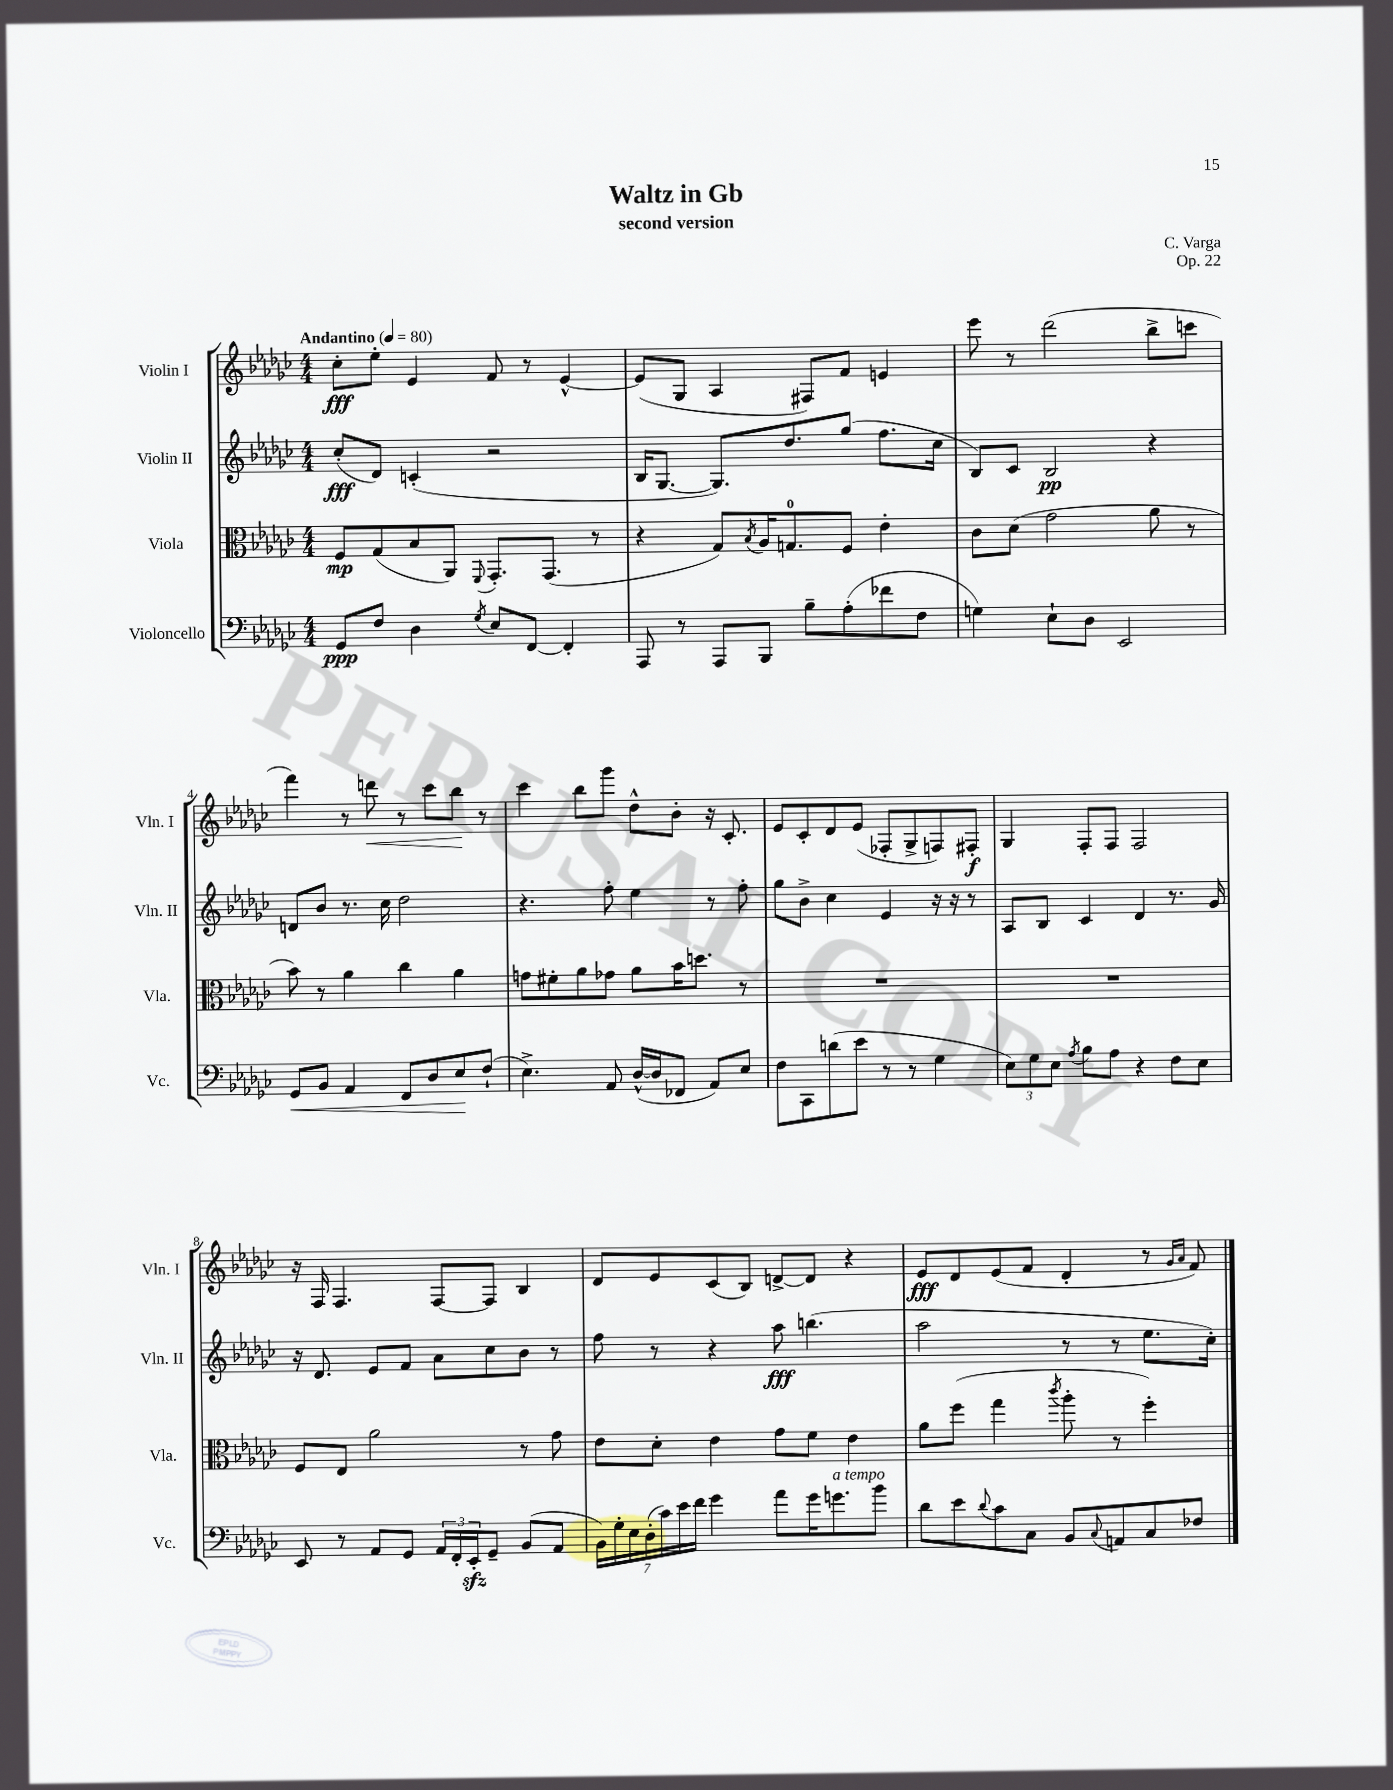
\header { title = "Waltz in Gb" composer = "C. Varga" subtitle = "second version" opus = "Op. 22" }
<<
\new StaffGroup <<
\new Staff = "s0" \with { instrumentName = "Violin I" shortInstrumentName = "Vln. I" } {
    \clef treble \key ges \major \numericTimeSignature \time 4/4 \tempo "Andantino" 4 = 80
    ces''8-.\fff ees''8-. ees'4 f'8 r8 ees'4~-^ |
    ees'8( ges8 aes4 fis8) f'8 e'4 |
    ees'''8 r8 des'''2( bes''8-> c'''8 |
    f'''4) r8 d'''8\< r8 ces'''8 bes''8\! r8 |
    ces'''4 bes''8 ges'''8 des''8-^ bes'8-. r16 ces'8.-. |
    ees'8 ces'8-. des'8 ees'8( fes8-. ges8-> f8) fis8-.\f |
    ges4 f8-. f8 f2 |
    r16 f16 f4. f8~ f8 bes4 |
    des'8 ees'8 ces'8( bes8) d'8~-> d'8 r4 |
    ees'8\fff des'8 ees'8( f'8 des'4-. r8 \grace { ges'16 aes'16 } f'8) \bar "|." |
}
\new Staff = "s1" \with { instrumentName = "Violin II" shortInstrumentName = "Vln. II" } {
    \clef treble \key ges \major \numericTimeSignature \time 4/4
    ces''8-.\fff( des'8) c'4-.( r2 |
    bes16 ges8.~ ges8.) des''8. ges''8( f''8. ces''16 |
    bes8) ces'8 bes2\pp r4 |
    d'8 bes'8 r8. ces''16 des''2 |
    r4. f''8-. ees''4 r8 f''8-. |
    ges''8 bes'8-> ces''4 ees'4 r16 r16 r8 |
    aes8 bes8 ces'4 des'4 r8. ges'16 |
    r16 des'8. ees'8 f'8 aes'8 ces''8 bes'8 r8 |
    f''8 r8 r4 aes''8\fff b''4.( |
    aes''2 r8 r8 ees''8. ces''16-.) \bar "|." |
}
\new Staff = "s2" \with { instrumentName = "Viola" shortInstrumentName = "Vla." } {
    \clef alto \key ges \major \numericTimeSignature \time 4/4
    f8\mp ges8( bes8 aes,8) \appoggiatura { f,8 } ges,8.-. ges,8.( r8 |
    r4 ges8) \acciaccatura { bes8 } aes16 g8.-0 f8 ees'4-. |
    ces'8 des'8( ges'2 aes'8 r8 |
    bes'8) r8 aes'4 ces''4 aes'4 |
    g'8 fis'8-. aes'8 ges'8 aes'8 bes'16 d''8. r8 |
    R1 |
    R1 |
    f8 ees8 aes'2 r8 ges'8 |
    ees'8 des'8-. ees'4 ges'8 f'8 ees'4 |
    aes'8 f''8( ges''4 \acciaccatura { ces'''8 } aes''8-. r8 f''4-.) \bar "|." |
}
\new Staff = "s3" \with { instrumentName = "Violoncello" shortInstrumentName = "Vc." } {
    \clef bass \key ges \major \numericTimeSignature \time 4/4
    ges,8\ppp f8 des4 \acciaccatura { ges8 } ees8 f,8~ f,4-. |
    aes,,8 r8 aes,,8 bes,,8 bes8-- aes8-.( fes'8 f8 |
    g4) ees8-! des8 ees,2 |
    ges,8\< bes,8 aes,4 f,8 des8 ees8\! f8-!( |
    ees4.->) aes,8 des16~-^( des16 fes,8 aes,8) ees8 |
    f8 ces,8 d'8( ees'8 r8 r8 ges4 |
    \tuplet 3/2 { ees8) ges8 ees8 } \acciaccatura { aes8 } bes8 aes8 r4 f8 ees8 |
    ees,8 r8 aes,8 ges,8 \tuplet 3/2 { aes,16 f,16-. ees,16-.\sfz } ges,8-- bes,8( aes,8 |
    \tuplet 7/4 { bes,16) ges16-. ees16 des16-.( ces'16) ees'16 f'16 } ges'4 aes'8 ges'16 g'8.^\markup { \italic "a tempo" } bes'8 |
    des'8 ees'8 \appoggiatura { des'8 } ces'8 ces8 bes,8 \appoggiatura { ces8 } a,8 ces8 fes8 \bar "|." |
}
>>
>>
